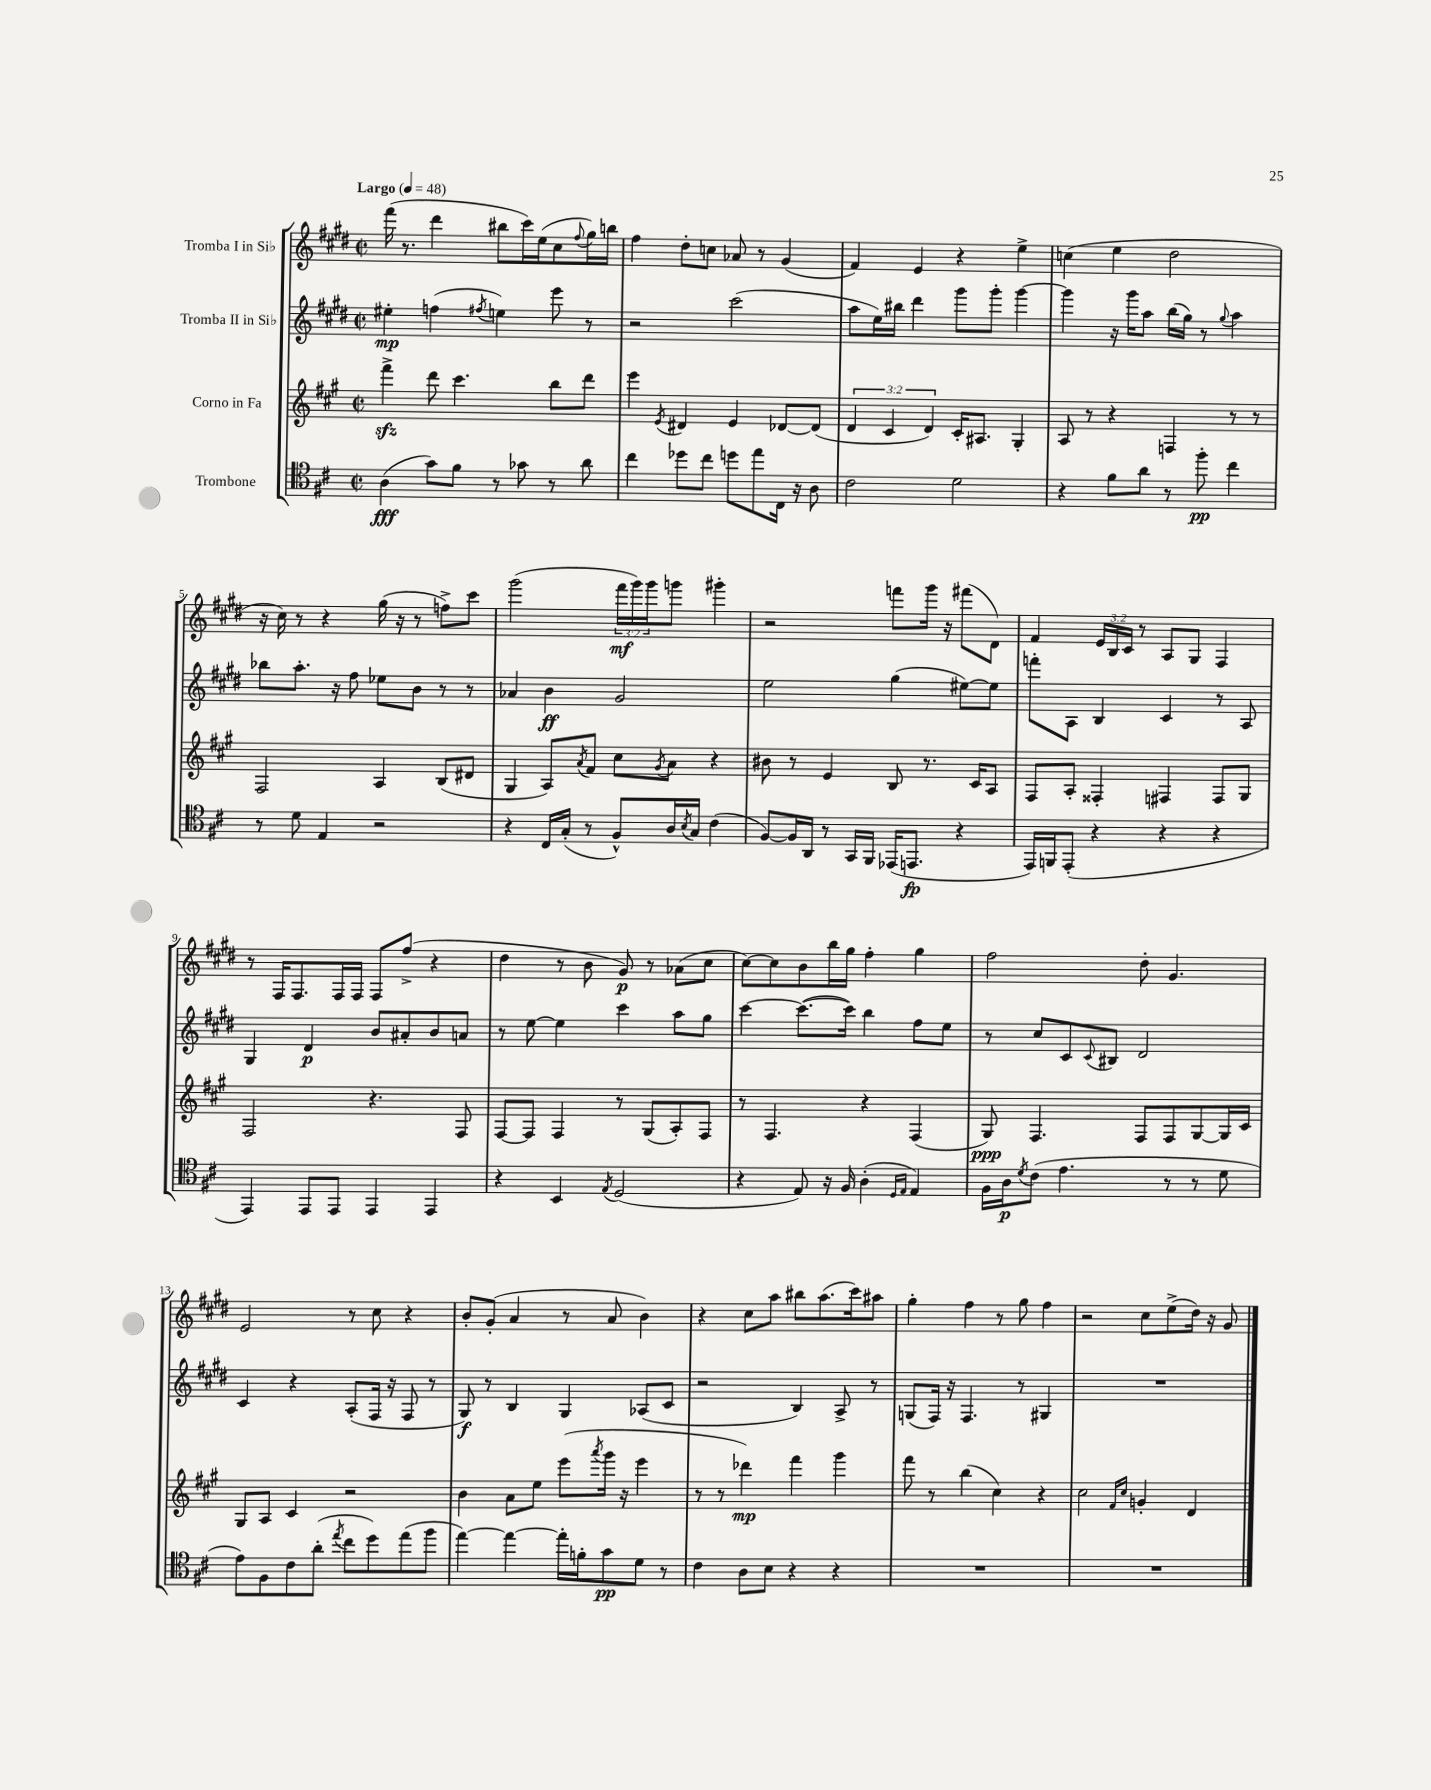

**kern	**dynam	**kern	**dynam	**kern	**dynam	**kern	**dynam
*part4	*part4	*part3	*part3	*part2	*part2	*part1	*part1
*staff4	*staff4	*staff3	*staff3	*staff2	*staff2	*staff1	*staff1
*I"Trombone	*	*I"Corno in Fa	*	*I"Tromba II in Si♭	*	*I"Tromba I in Si♭	*
*clefC4	*	*clefG2	*	*clefG2	*	*clefG2	*
*k[f#c#]	*	*k[f#c#g#]	*	*k[f#c#g#d#]	*	*k[f#c#g#d#]	*
*M2/2	*	*M2/2	*	*M2/2	*	*M2/2	*
*met(c|)	*	*met(c|)	*	*met(c|)	*	*met(c|)	*
*MM48	*	*MM48	*	*MM48	*	*MM48	*
=1	=1	=1	=1	=1	=1	=1	=1
!	!	!	!	!	!	!LO:TX:a:B:t=Largo	!
(4A\	fff	4fff#zz^\	.	4ee#X'\	mp	(16fff#\	.
.	.	.	.	.	.	8.r	.
8g\L)	.	8ddd\	.	(4ffn\	.	4ddd#\	.
8f#\J	.	4.ccc#\	.	.	.	.	.
.	.	.	.	8qff#X/	.	.	.
8r	.	.	.	4een\)	.	8bb#X\L	.
8g-X\	.	.	.	.	.	16ccc#\L)	.
.	.	.	.	.	.	(16ee\J	.
8r	.	8bb\L	.	8eee\	.	8cc#\	.
.	.	.	.	.	.	8qqff#/	.
8a\	.	8ddd\J	.	8r	.	16gg#\L)	.
.	.	.	.	.	.	16bbn\JJ	.
=2	=2	=2	=2	=2	=2	=2	=2
4cc#\	.	4eee\	.	2r	.	4ff#\	.
.	.	8qe/	.	.	.	.	.
8dd-X\L	.	4d#X/	.	.	.	8dd#'\L	.
8cc#\J	.	.	.	.	.	8ccn\J	.
8ddn\L	.	4e/	.	(2ccc#\	.	8a-X/	.
8ee\	.	.	.	.	.	8r	.
16C#\Jk	.	[8d-X/L	.	.	.	(4g#/	.
16r	.	.	.	.	.	.	.
8A\	.	(8d-/J]	.	.	.	.	.
=3	=3	=3	=3	=3	=3	=3	=3
2c#\	.	6d/	.	8aa\L	.	4f#/)	.
.	.	.	.	16ee\L)	.	.	.
.	.	6c#/	.	.	.	.	.
.	.	.	.	16bb#X\JJ	.	.	.
.	.	.	.	4ddd#\	.	4e/	.
.	.	6d/)	.	.	.	.	.
2d\	.	16c#'/KL	.	8ggg#\L	.	4r	.
.	.	8.A#X/J	.	.	.	.	.
.	.	.	.	8ggg#'\J	.	.	.
.	.	4G#'/	.	[4ggg#\	.	4ee^\	.
=4	=4	=4	=4	=4	=4	=4	=4
4r	.	8A/	.	4ggg#\]	.	(4ccn\	.
.	.	8r	.	.	.	.	.
8f#\L	.	4r	.	16r	.	4ee\	.
.	.	.	.	16ggg#\KL	.	.	.
8a\J	.	.	.	8aa\J	.	.	.
8r	.	4Fn/	.	(16bb\LL	.	2dd#\	.
.	.	.	.	16gg#\JJ)	.	.	.
8ff#'\	pp	.	.	8r	.	.	.
.	.	.	.	8qqgg#/	.	.	.
4cc#\	.	8r	.	4aa\	.	.	.
.	.	8r	.	.	.	.	.
!!LO:LB:g=z
=5	=5	=5	=5	=5	=5	=5	=5
8r	.	2F#/	.	8bb-X\L	.	16r	.
.	.	.	.	.	.	16cc#\)	.
8d\	.	.	.	8.aa'\J	.	8r	.
4E/	.	.	.	.	.	4r	.
.	.	.	.	16r	.	.	.
.	.	.	.	8ff#\	.	.	.
2r	.	4A/	.	8ee-X\L	.	(16gg#\	.
.	.	.	.	.	.	16r	.
.	.	.	.	8b\J	.	8r	.
.	.	(8B/L	.	8r	.	8ffn^\L)	.
.	.	8d#X/J	.	8r	.	8ccc#\J	.
=6	=6	=6	=6	=6	=6	=6	=6
4r	.	4G#/	.	4a-X/	.	(2ggg#\	.
16C#/LL	.	8A/L)	.	4b\	ff	.	.
(16G'/JJ	.	.	.	.	.	.	.
.	.	8qa/	.	.	.	.	.
8r	.	8f#/J	.	.	.	.	.
8F#^^/L)	.	8cc#\L	.	2g#/	.	24fff#\LL	mf
.	.	.	.	.	.	24ggg#\)	.
.	.	.	.	.	.	24ggg#\J	.
.	.	8qg#/	.	.	.	.	.
16A/L	.	8a\J	.	.	.	8gggn\J	.
8qB/	.	.	.	.	.	.	.
16G/JJ	.	.	.	.	.	.	.
(4c#\	.	4r	.	.	.	4ggg#X'\	.
=7	=7	=7	=7	=7	=7	=7	=7
[8F#/L)	.	8b#X\	.	2ee\	.	2r	.
16F#/L]	.	8r	.	.	.	.	.
16AA/JJ	.	.	.	.	.	.	.
8r	.	4e/	.	.	.	.	.
16GG/LL	.	.	.	.	.	.	.
16FF#/JJ	.	.	.	.	.	.	.
(16EE-X/KL	.	8B/	.	(4gg#\	.	8fffn\L	.
8.EEn/J	fp	.	.	.	.	.	.
.	.	8.r	.	.	.	16ggg#\Jk	.
.	.	.	.	.	.	16r	.
4r	.	.	.	[8ee#X\L)	.	(8fff#X\L	.
.	.	16c#/KL	.	.	.	.	.
.	.	8A/J	.	8ee#\J]	.	8d#\J)	.
=8	=8	=8	=8	=8	=8	=8	=8
16EE/LL)	.	8F#/L	.	8fffn'\L	.	4f#/	.
16FFn/J	.	.	.	.	.	.	.
(8EE'/J	.	8A'/J	.	8A\J	.	.	.
4r	.	4F##X'/	.	4B/	.	24e/LL	.
.	.	.	.	.	.	24B/	.
.	.	.	.	.	.	24c#/JJ	.
.	.	.	.	.	.	8r	.
4r	.	4F#X/	.	4c#/	.	8A/L	.
.	.	.	.	.	.	8G#/J	.
4r	.	8F#/L	.	8r	.	4F#/	.
.	.	8G#/J	.	8A/	.	.	.
!!LO:LB:g=z
=9	=9	=9	=9	=9	=9	=9	=9
4EE/)	.	2F#/	.	4G#/	.	8r	.
.	.	.	.	.	.	16F#/KL	.
.	.	.	.	.	.	8.F#/	.
8EE/L	.	.	.	4d#/	p	.	.
8EE/J	.	.	.	.	.	16F#/L	.
.	.	.	.	.	.	16F#/JJ	.
4EE/	.	4.r	.	8b/L	.	8F#/L	.
.	.	.	.	8a#X'/	.	(8ff#^/J	.
4EE/	.	.	.	8b/	.	4r	.
.	.	8F#/	.	8an/J	.	.	.
=10	=10	=10	=10	=10	=10	=10	=10
4r	.	[8F#/L	.	8r	.	4dd#\	.
.	.	8F#/J]	.	[8ee\	.	.	.
4BB/	.	4F#/	.	4ee\]	.	8r	.
.	.	.	.	.	.	8b\	.
8qE/	.	.	.	.	.	.	.
(2D/	.	8r	.	4ccc#\	.	8g#/)	p
.	.	(8G#/L	.	.	.	8r	.
.	.	8A'/)	.	8aa\L	.	(8a-X\L	.
.	.	8F#/J	.	8gg#\J	.	8cc#\J	.
=11	=11	=11	=11	=11	=11	=11	=11
4r	.	8r	.	[4ccc#\	.	[8cc#\L)	.
.	.	4.F#/	.	.	.	8cc#\]	.
8E/)	.	.	.	(8.ccc#\L_	.	8b\	.
16r	.	.	.	.	.	16bb\L	.
16F#/	.	.	.	16ccc#\Jk])	.	16gg#\JJ	.
(4A'\	.	4r	.	4bb\	.	4ff#'\	.
16qqD/LL	.	.	.	.	.	.	.
16qqE/JJ	.	.	.	.	.	.	.
4E/)	.	(4F#/	.	8ff#\L	.	4gg#\	.
.	.	.	.	8ee\J	.	.	.
=12	=12	=12	=12	=12	=12	=12	=12
16F#\LL	.	8G#/)	ppp	8r	.	2ff#\	.
16A\J	p	.	.	.	.	.	.
8qd/	.	.	.	.	.	.	.
(8c#\J	.	4.F#/	.	8cc#/L	.	.	.
4.e\	.	.	.	8c#/	.	.	.
.	.	.	.	8qqc#/	.	.	.
.	.	.	.	8B#X/J	.	.	.
.	.	8F#/L	.	2d#/	.	8dd#'\	.
8r	.	8F#/	.	.	.	4.g#/	.
8r	.	[8G#/	.	.	.	.	.
8d\	.	16G#/L]	.	.	.	.	.
.	.	16c#/JJ	.	.	.	.	.
!!LO:LB:g=z
=13	=13	=13	=13	=13	=13	=13	=13
8e\L)	.	8G#/L	.	4c#/	.	2e/	.
8F#\	.	8A/J	.	.	.	.	.
8c#\	.	4c#/	.	4r	.	.	.
(8a'\J	.	.	.	.	.	.	.
8qee/	.	.	.	.	.	.	.
8cc#\L	.	2r	.	(8A'/L	.	8r	.
8dd\)	.	.	.	16F#/Jk	.	8cc#\	.
.	.	.	.	16r	.	.	.
(8ee\	.	.	.	8F#/	.	4r	.
8ff#\J	.	.	.	8r	.	.	.
=14	=14	=14	=14	=14	=14	=14	=14
[4ee\)	.	4b\	.	8G#/)	f	8b'/L	.
.	.	.	.	8r	.	(8g#'/J	.
4ee\_	.	8a\L	.	4B/	.	4a/	.
.	.	8ee\J	.	.	.	.	.
16ee'\LL]	.	(8eee\L	.	4G#/	.	8r	.
16fn'\J	.	.	.	.	.	.	.
.	.	8qaaa/	.	.	.	.	.
8g\	pp	16ggg#\Jk	.	.	.	8a/	.
.	.	16r	.	.	.	.	.
8d\J	.	4eee\	.	(8A-X/L	.	4b\)	.
8r	.	.	.	8c#/J	.	.	.
=15	=15	=15	=15	=15	=15	=15	=15
4c#\	.	8r	.	2r	.	4r	.
.	.	8r	.	.	.	.	.
8A\L	.	4ddd-X\)	mp	.	.	8cc#\L	.
8B\J	.	.	.	.	.	8aa\J	.
4r	.	4fff#\	.	4B/)	.	8bb#X\L	.
.	.	.	.	.	.	(8.aa\	.
4r	.	4ggg#\	.	8A^/	.	.	.
.	.	.	.	.	.	16ccc#\k)	.
.	.	.	.	8r	.	8aa#X\J	.
=16	=16	=16	=16	=16	=16	=16	=16
1r	.	8fff#\	.	(8Gn/L	.	4gg#'\	.
.	.	8r	.	16F#/Jk)	.	.	.
.	.	.	.	16r	.	.	.
.	.	(4bb\	.	4.F#/	.	4ff#\	.
.	.	4cc#\)	.	.	.	8r	.
.	.	.	.	8r	.	8gg#\	.
.	.	4r	.	4G#X/	.	4ff#\	.
=17	=17	=17	=17	=17	=17	=17	=17
1r	.	2cc#\	.	1r	.	2r	.
.	.	16qqf#/LL	.	.	.	.	.
.	.	16qqcc#/JJ	.	.	.	.	.
.	.	4gn'/	.	.	.	8cc#\L	.
.	.	.	.	.	.	(8ee^\	.
.	.	4d/	.	.	.	16dd#\Jk)	.
.	.	.	.	.	.	16r	.
.	.	.	.	.	.	8g#/	.
==	==	==	==	==	==	==	==
*-	*-	*-	*-	*-	*-	*-	*-
